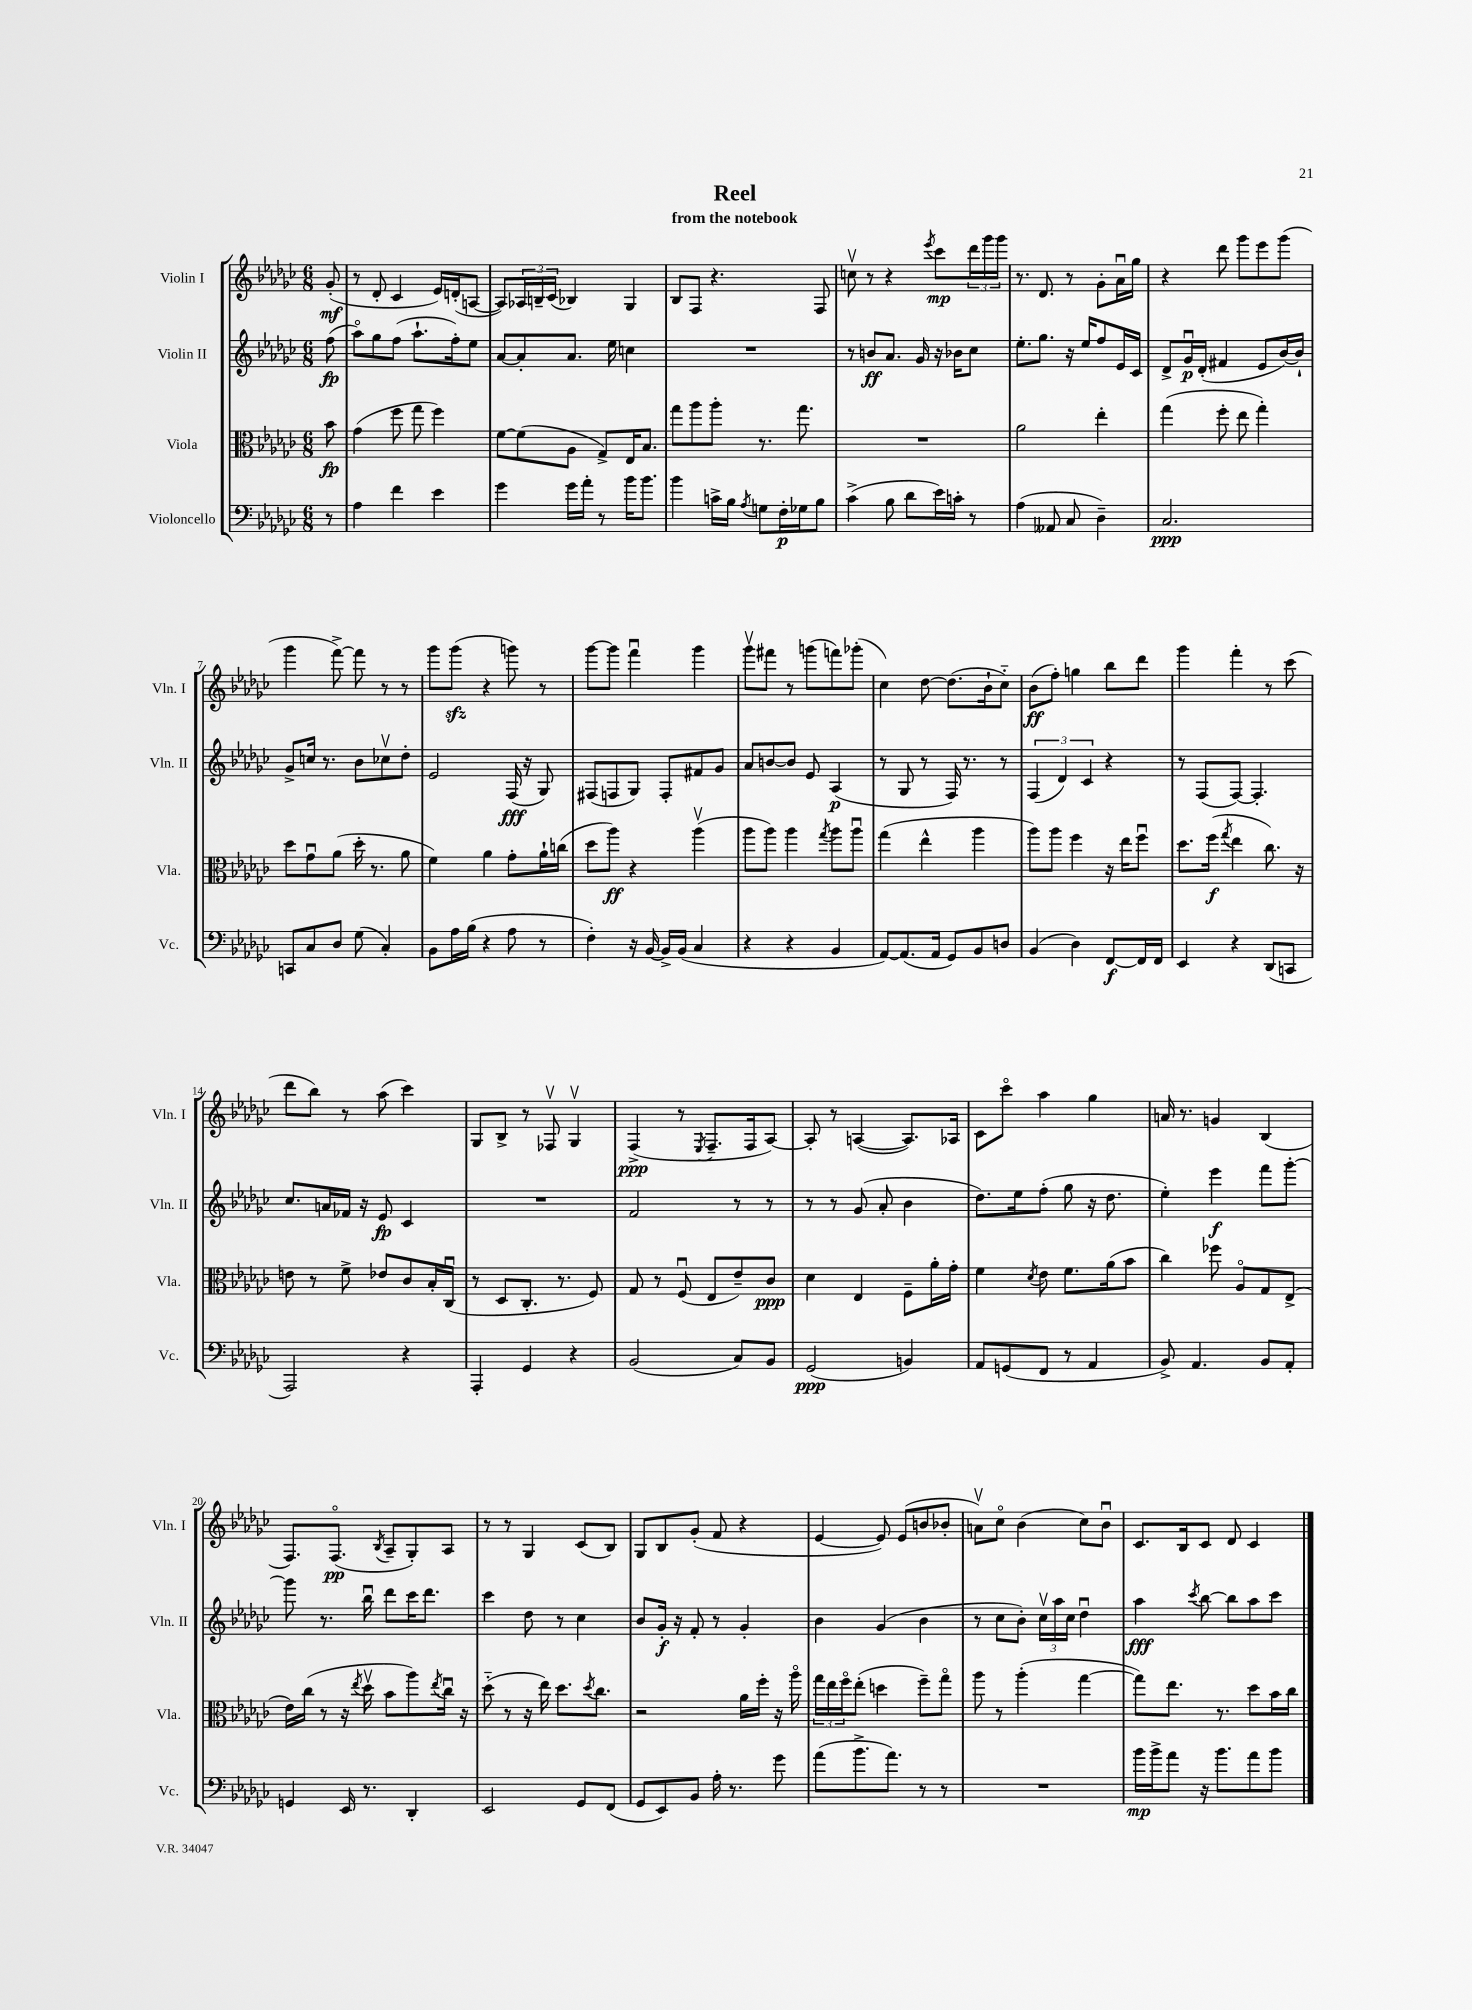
\header { title = "Reel" subtitle = "from the notebook" }
<<
\new StaffGroup <<
\new Staff = "s0" \with { instrumentName = "Violin I" shortInstrumentName = "Vln. I" } {
    \clef treble \key ges \major \numericTimeSignature \time 6/8 \partial 8
    ges'8-.\mf( |
    r8 des'8-. ces'4 ees'16) d'16-.( a8~ |
    a8) \tuplet 3/2 { aes16 b16-- ces'16( } bes4) ges4 |
    bes8 f8 r4. f8 |
    c''8\upbow r8 r4 \acciaccatura { ees'''8 } ces'''8\mp \tuplet 3/2 { des'''16 ges'''16 ges'''16 } |
    r8. des'8. r8 ges'8-. aes'16\downbow ges''16 |
    r4 des'''8 ges'''8 ees'''8 ges'''8( |
    ges'''4 f'''8~->) f'''8 r8 r8 |
    ges'''8 ges'''8\sfz( r4 g'''8) r8 |
    ges'''8~ ges'''8 f'''4\downbow ges'''4 |
    ges'''8\upbow fis'''8 r8 g'''8( f'''8) ges'''8-.( |
    ces''4) des''8~ des''8.( bes'16-! ces''8-_) |
    bes'8\ff( f''8-.) g''4 bes''8 des'''8 |
    ges'''4 f'''4-. r8 ces'''8( |
    des'''8 bes''8) r8 aes''8( ces'''4) |
    ges8 bes8-> r8 fes8\upbow ges4\upbow |
    f4->\ppp( r8 \acciaccatura { ees8 } f8.-- f16 aes8~) |
    aes8-. r8 a4~( a8.) aes16 |
    ces'8 ces'''8\flageolet aes''4 ges''4 |
    a'16 r8. g'4 bes4( |
    f8.) f8.\flageolet\pp( \acciaccatura { bes8 } aes8-- ges8-.) aes8 |
    r8 r8 ges4 ces'8( bes8) |
    ges8 bes8 ges'8-.( f'8 r4 |
    ees'4~ ees'8) ees'8( b'8 bes'8-. |
    a'8\upbow) ces''8\flageolet bes'4( ces''8) bes'8\downbow |
    ces'8. bes16 ces'8 des'8 ces'4 \bar "|." |
}
\new Staff = "s1" \with { instrumentName = "Violin II" shortInstrumentName = "Vln. II" } {
    \clef treble \key ges \major \numericTimeSignature \time 6/8 \partial 8
    f''8\fp( |
    aes''8\flageolet) ges''8 f''8( aes''8.-! f''16-.) ees''8 |
    aes'8~ aes'8-. aes'8. ees''16 c''4 |
    R2. |
    r8 b'8\ff aes'8. ges'16 r16 bes'16 ces''8 |
    ees''8.-. ges''8. r16 ees''16 f''8 ees'16 ces'16 |
    des'8-> ges'16\downbow\p des'16-.( fis'4 ees'8 bes'16~) bes'16-! |
    ges'8-> c''16 r8. bes'8 ces''8\upbow des''8-. |
    ees'2 f16\fff( r16 ges8) |
    fis8( f8 ges8) f8-. fis'8 ges'8 |
    aes'8 b'8~ b'8 ees'8 aes4\p( |
    r8 ges8 r8 f16) r8. r8 |
    \tuplet 3/2 { f4( des'4) ces'4 } r4 |
    r8 f8( f8~) f4.-. |
    ces''8. a'16 fes'16 r16 ees'8\fp ces'4 |
    R2. |
    f'2 r8 r8 |
    r8 r8 ges'8( aes'8-. bes'4 |
    des''8.) ees''16 f''8-.( ges''8 r16 des''8. |
    ees''4-.) ees'''4\f f'''8 ges'''8~-. |
    ges'''8 r8. bes''16\downbow des'''8 ces'''16 des'''8. |
    ces'''4 des''8 r8 ces''4 |
    bes'8 ges'16-.\f r16 f'8-. r8 ges'4-. |
    bes'4 ges'4( bes'4 |
    r8 ces''8 bes'8-.) \tuplet 3/2 { ces''16\upbow aes''16 ces''16 } des''4\downbow |
    aes''4\fff \acciaccatura { ces'''8 } bes''8~ bes''8 aes''8 ces'''8 \bar "|." |
}
\new Staff = "s2" \with { instrumentName = "Viola" shortInstrumentName = "Vla." } {
    \clef alto \key ges \major \numericTimeSignature \time 6/8 \partial 8
    bes'8\fp |
    ges'4( f''8 ges''8 f''4) |
    f'8~ f'8( aes8 ges8->) ees16 bes8. |
    ges''8 aes''8 aes''8-. r8. ges''8. |
    R2. |
    aes'2 ees''4-. |
    ges''4( f''8-. ees''8 ges''4-.) |
    des''8 ges'8\downbow aes'8( des''16-. r8. aes'8 |
    f'4) aes'4 ges'8-. aes'16-! c''16( |
    des''8 aes''8\ff) r4 aes''4\upbow( |
    aes''8 aes''8) aes''4 \acciaccatura { ges''8 } aes''8 aes''8\downbow |
    ges''4( ees''4-^ aes''4 |
    aes''8) aes''8 f''4 r16 ees''16 f''8\downbow |
    des''8. f''16\f( \acciaccatura { ges''8 } ees''4 ces''8.) r16 |
    e'8 r8 f'8-> ees'8 ces'8 bes16-. ces16\downbow( |
    r8 des8 ces8.-. r8. f8) |
    ges8 r8 f8\downbow( ees8 ees'8--) ces'8\ppp |
    des'4 ees4 f8-- aes'16-. ges'16-. |
    f'4 \acciaccatura { des'8 } ees'8 f'8. aes'16( bes'8 |
    ces''4) fes''8 aes8\flageolet ges8 ees8->( |
    ees'16) ces''16( r8 r16 \acciaccatura { ees''8 } des''16\upbow bes'8 aes''8) \acciaccatura { ees''8 } ces''16\downbow r16 |
    des''8-_( r8 r16 ees''16) des''8. \acciaccatura { des''8 } ces''8. |
    r2 aes'16 f''16-. r16 aes''16\flageolet |
    \tuplet 3/2 { ges''16 ees''16 f''16\flageolet } ees''8-.( d''4 f''8--) ges''8\flageolet |
    aes''8 r8 aes''4-.( ges''4~ |
    ges''8) ees''8. r8. des''8 bes'16 ces''16 \bar "|." |
}
\new Staff = "s3" \with { instrumentName = "Violoncello" shortInstrumentName = "Vc." } {
    \clef bass \key ges \major \numericTimeSignature \time 6/8 \partial 8
    r8 |
    aes4 f'4 ees'4 |
    ges'4 ges'16 aes'16-. r8 bes'16 bes'8. |
    bes'4 c'16-> bes16 \acciaccatura { aes8 } g8 f16-.\p ges16 bes8 |
    ces'4->( bes8 des'8 ees'16) c'16-. r8 |
    aes4( aeses,8 ces8 des4--) |
    ces2.\ppp |
    c,8 ces8 des8 ges8( ces4-.) |
    bes,8 aes16 bes16( r4 aes8 r8 |
    f4-.) r16 bes,16~ bes,16-> bes,16( ces4 |
    r4 r4 bes,4 |
    aes,8~) aes,8.( aes,16 ges,8) bes,8 d8 |
    bes,4( des4) f,8~\f f,16 f,16 |
    ees,4 r4 des,8( c,8 |
    aes,,2) r4 |
    aes,,4-. ges,4 r4 |
    bes,2( ces8) bes,8 |
    ges,2\ppp( b,4) |
    aes,8 g,8( f,8 r8 aes,4 |
    bes,8->) aes,4. bes,8 aes,8-. |
    g,4 ees,16 r8. des,4-. |
    ees,2 ges,8 f,8( |
    ges,8 ees,8) bes,8 aes16-. r8. ges'8 |
    aes'8( bes'8.-> aes'8.) r8 r8 |
    R2. |
    bes'16\mp bes'16-> aes'8 r16 bes'8. aes'8 bes'8 \bar "|." |
}
>>
>>
